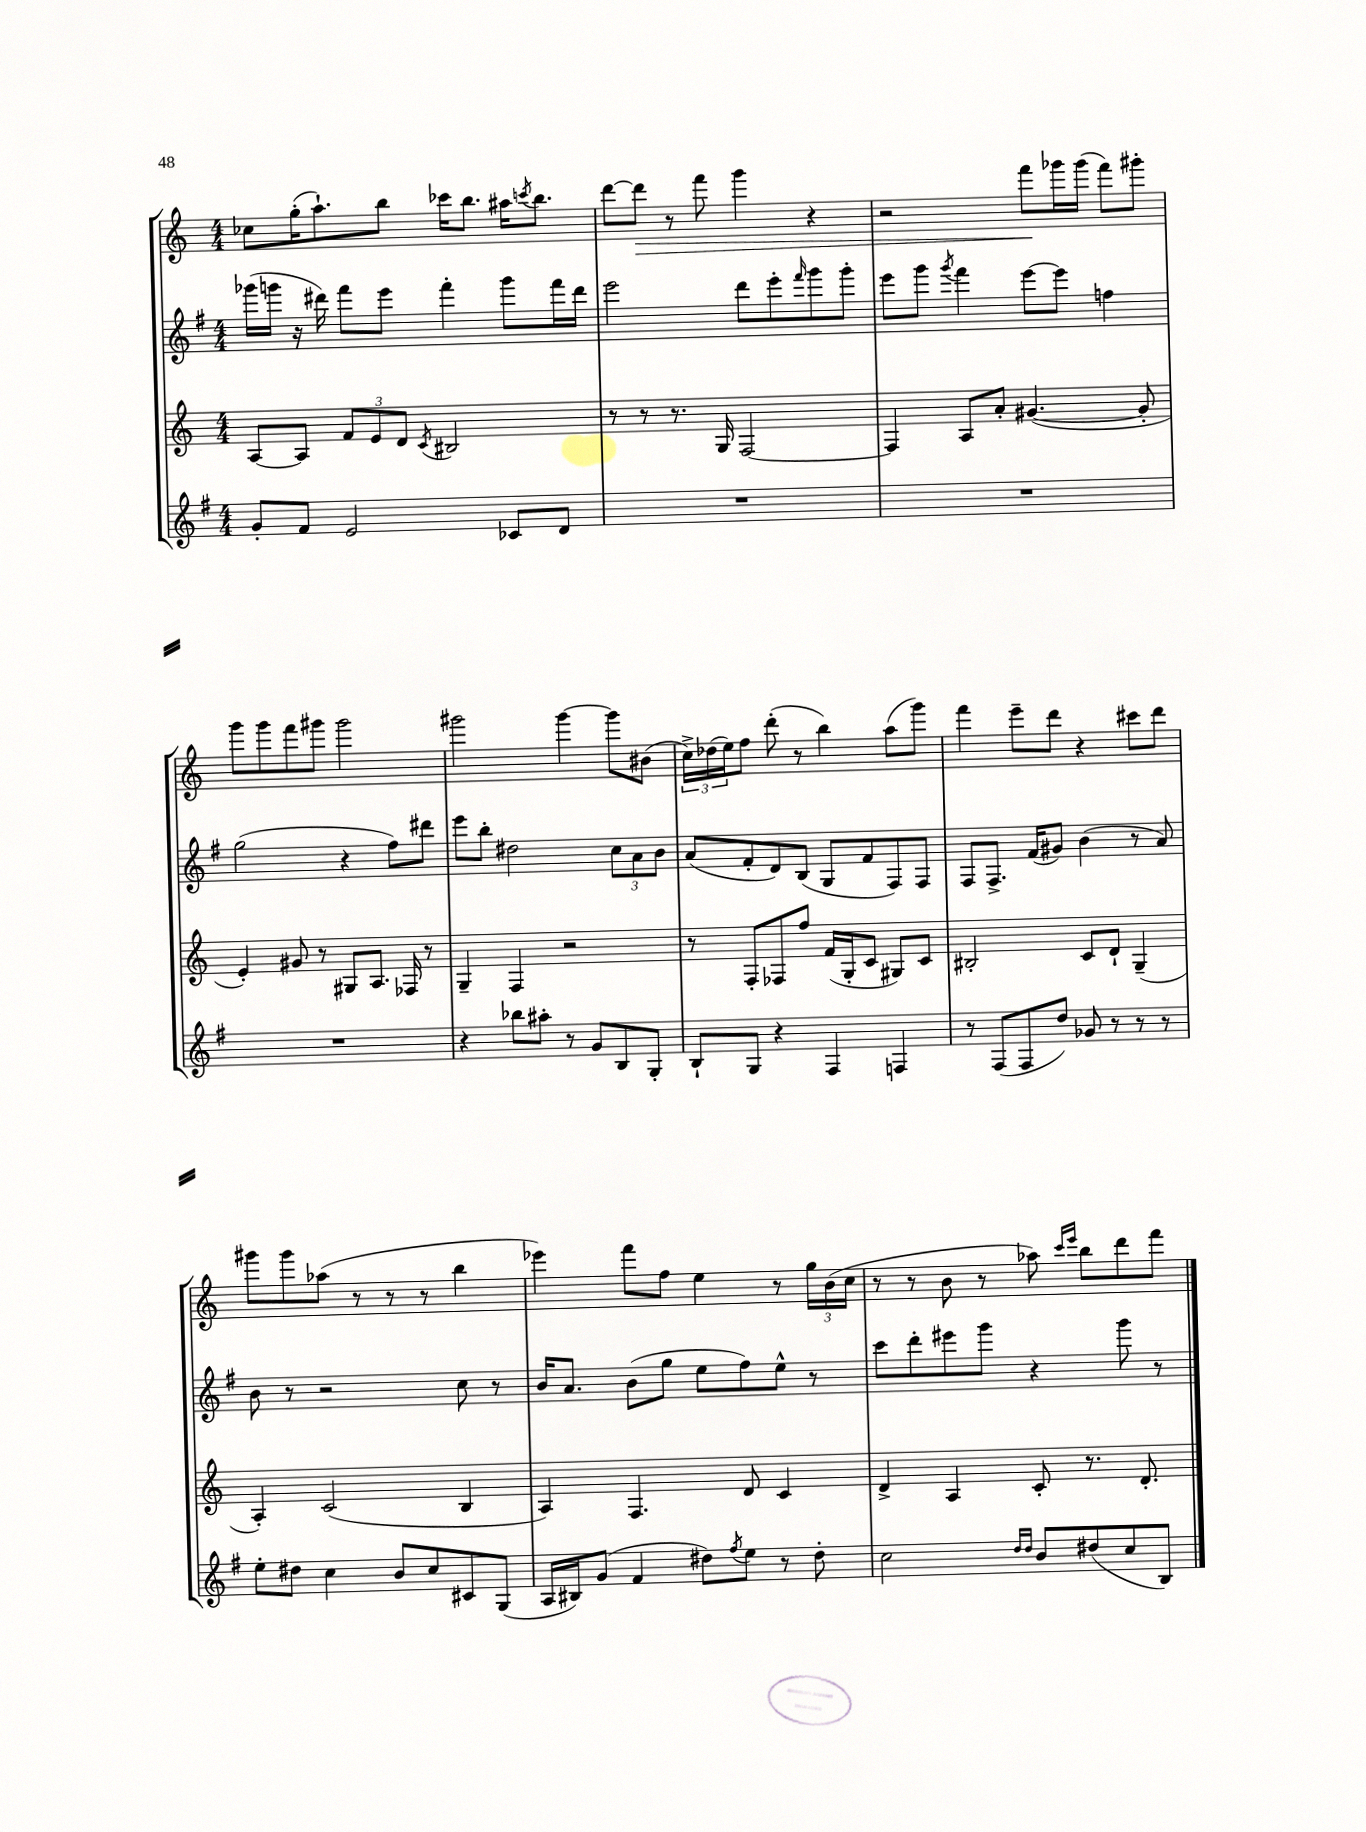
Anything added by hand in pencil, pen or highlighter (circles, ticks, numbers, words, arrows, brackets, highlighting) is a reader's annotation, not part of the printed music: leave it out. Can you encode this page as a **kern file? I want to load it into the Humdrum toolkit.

**kern	**kern	**kern	**kern	**dynam
*part4	*part3	*part2	*part1	*part1
*staff4	*staff3	*staff2	*staff1	*staff1
*clefG2	*clefG2	*clefG2	*clefG2	*
*k[f#]	*k[]	*k[f#]	*k[]	*
*M4/4	*M4/4	*M4/4	*M4/4	*
=70	=70	=70	=70	=70
8g'/L	[8A/L	(16ggg-X\LL	8cc-X\L	.
.	.	16gggn\JJ	.	.
8f#/J	8A/J]	16r	(16gg'\K	.
.	.	16ddd#X\)	8.aa`\)	.
2e/	12f/L	8fff#\L	.	.
.	12e/	.	.	.
.	.	8eee\J	8bb\J	.
.	12d/J	.	.	.
.	8qc/	.	.	.
.	2B#X/	4fff#'\	16ccc-X\KL	.
.	.	.	8.bb\J	.
8c-X/L	.	8ggg\L	16aa#X\KL	.
.	.	.	8qcccn/	.
.	.	.	8.bb\J	.
8d/J	.	16fff#\L	.	.
.	.	16ddd#\JJ	.	.
=71	=71	=71	=71	=71
1r	8r	2eee\	[8ddd\L	.
!	!	!	!	!LO:HP:b
.	8r	.	8ddd\J]	>
.	8.r	.	8r	.
.	.	.	8fff\	.
.	16G/	.	.	.
.	[2F/	8ddd\L	4ggg\	.
.	.	8eee'\	.	.
.	.	16qqfff#/	.	.
.	.	8ggg\	4r	.
.	.	8ggg'\J	.	.
=72	=72	=72	=72	=72
1r	4F/]	8eee\L	2r	.
.	.	8ggg\J	.	.
.	.	8qggg/	.	.
.	8A/L	4fff#\	.	.
.	8a'/J	.	.	.
.	([4.g#X/	[8eee\L	8fff\L	.
.	.	8eee\J]	16ggg-X\L	]
.	.	.	(16ggg-\JJ	.
.	.	4ffn\	8fff\L)	.
.	8g#'/]	.	8ggg#X'\J	.
!!LO:LB:g=z
=73	=73	=73	=73	=73
1r	4e'/)	(2gg\	8ggg\L	.
.	.	.	8ggg\	.
.	8g#X/	.	8fff\	.
.	8r	.	8ggg#X\J	.
.	8G#X/L	4r	2ggg#\	.
.	8.A/J	.	.	.
.	.	8ff#\L)	.	.
.	16F-X/	.	.	.
.	8r	8ddd#X\J	.	.
=74	=74	=74	=74	=74
4r	4G~/	8eee\L	2ggg#X\	.
.	.	8bb'\J	.	.
8bb-X\L	4F/	2dd#X\	.	.
8aa#X'\J	.	.	.	.
8r	2r	.	[4ggg#\	.
8g/L	.	.	.	.
8B/	.	12cc\L	8ggg#\L]	.
.	.	12a\	.	.
8G'/J	.	.	(8b#X\J	.
.	.	12b\J	.	.
=75	=75	=75	=75	=75
8B`/L	8r	(8a/L	24cc^\LL)	.
.	.	.	(24dd-X\	.
.	.	.	24ee\J)	.
8G/J	8F'/L	8f#'/	8ff\J	.
4r	8F-X/	8d/)	(8ddd'\	.
.	8ff/J	(8B/J	8r	.
4F#/	(16f/LL	8G/L	4bb\)	.
.	16G'/J	.	.	.
.	8c/J	8f#/	.	.
4Fn/	8G#X/L)	8F#/)	(8aa\L	.
.	8c/J	8F#/J	8ggg\J)	.
=76	=76	=76	=76	=76
8r	2B#X'/	8F#/L	4fff\	.
(8F#/L	.	8.F#^/J	.	.
8F#/	.	.	8eee~\L	.
.	.	(16f#/KL	.	.
8dd/J)	.	8g#X/J)	8ddd\J	.
8g-X/	8c/L	(4b\	4r	.
8r	8d`/J	.	.	.
8r	(4G~/	8r	8ccc#X\L	.
8r	.	8a/)	8ddd\J	.
!!LO:LB:g=z
=77	=77	=77	=77	=77
8ee'\L	4A'/)	8b\	8ggg#X\L	.
8dd#X\J	.	8r	8ggg#\	.
4cc\	(2c/	2r	(8aa-X\J	.
.	.	.	8r	.
8b/L	.	.	8r	.
8cc/	.	.	8r	.
8c#X/	4B/	8cc\	4bb\	.
(8G/J	.	8r	.	.
=78	=78	=78	=78	=78
16A/LL	4A/)	16b/KL	4eee-X\)	.
16B#X/J)	.	8.a/J	.	.
(8g/J	.	.	.	.
4f#/	4.F/	(8b\L	8fff\L	.
.	.	8gg\J	8ff\J	.
8dd#X\L)	.	8ee\L	4ee\	.
8qff#/	.	.	.	.
8ee\J	8d/	8ff#\)	.	.
8r	4c/	8ee^^\J	8r	.
8dd#'\	.	8r	24gg\LL	.
.	.	.	(24b\	.
.	.	.	24cc\JJ	.
=79	=79	=79	=79	=79
2cc\	4d^/	8ccc\L	8r	.
.	.	8ddd'\	8r	.
.	4A/	8eee#X\	8b\	.
.	.	8ggg\J	8r	.
16qqdd/LL	.	.	.	.
16qqdd/JJ	.	.	.	.
8b/L	8c'/	4r	8aa-X\)	.
.	.	.	16qqccc/LL	.
.	.	.	16qqeee/JJ	.
(8dd#X/	8.r	.	8bb\L	.
8cc/	.	8ggg\	8ddd\	.
.	8.d'/	.	.	.
8B/J)	.	8r	8fff\J	.
==	==	==	==	==
*-	*-	*-	*-	*-
